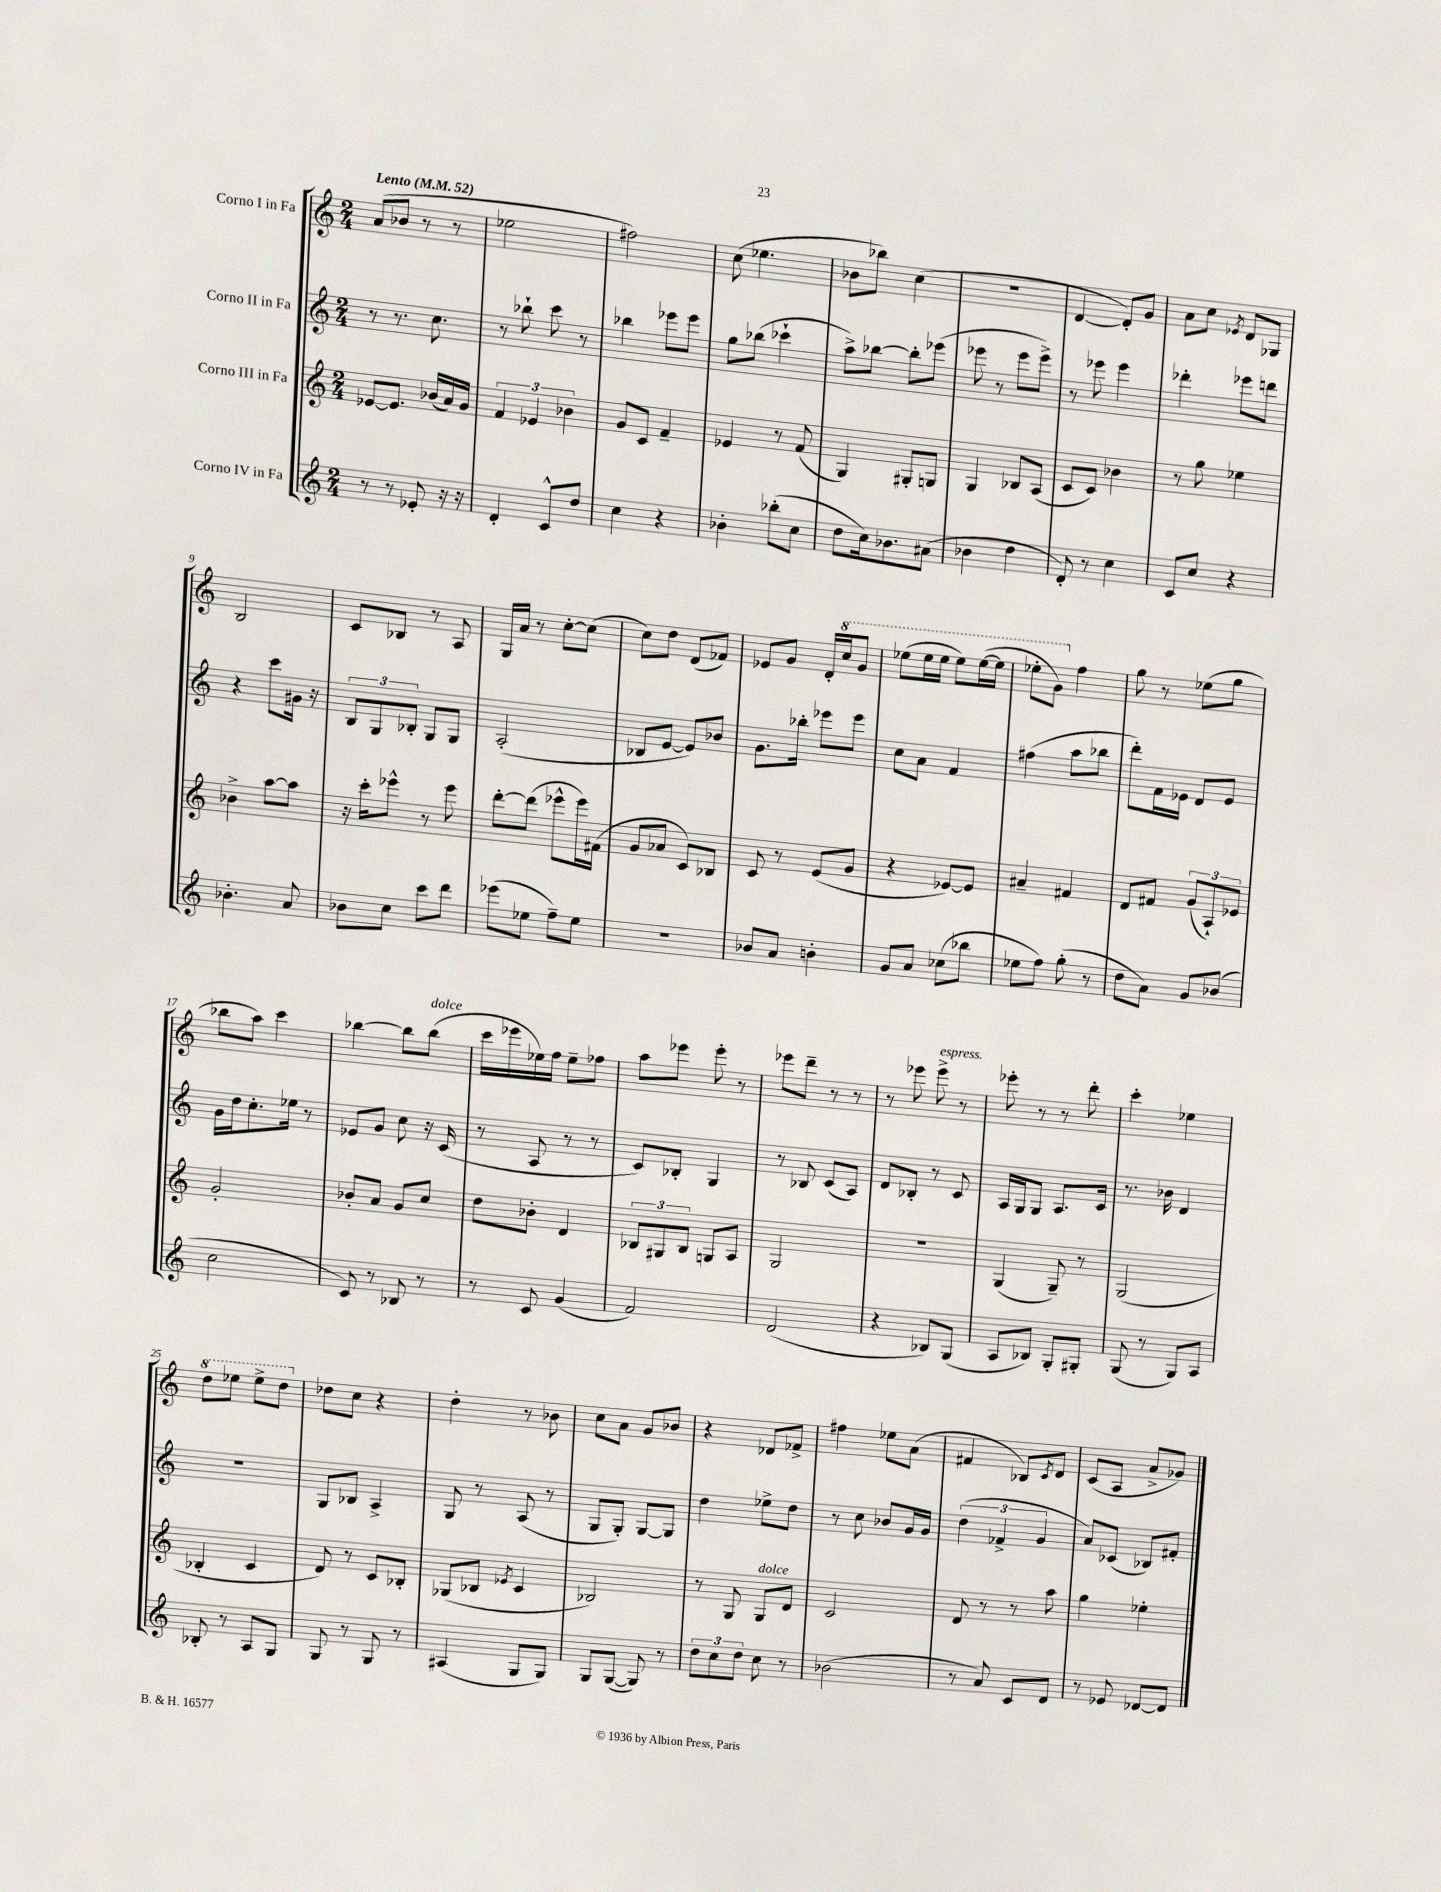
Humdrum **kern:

**kern	**kern	**kern	**kern
*part4	*part3	*part2	*part1
*staff4	*staff3	*staff2	*staff1
*I"Corno IV in Fa	*I"Corno III in Fa	*I"Corno II in Fa	*I"Corno I in Fa
*clefG2	*clefG2	*clefG2	*clefG2
*k[]	*k[]	*k[]	*k[]
*M2/4	*M2/4	*M2/4	*M2/4
*MM52	*MM52	*MM52	*MM52
=1	=1	=1	=1
!	!	!	!LO:TX:a:B:t=Lento
8r	[8e-X/L	8r	(8a/L
8r	8.e-/J]	8.r	8b-X/J
8e-X'/	.	.	8r
.	(16b-X/LL	8.cc\	.
16r	16a/)	.	8r
16r	16g/JJ	.	.
=2	=2	=2	=2
4d'/	6f/	8r	2ee-X\
.	.	8bb-X`\	.
.	6e-X/	.	.
8c^^/L	.	8ccc\	.
.	6b-X\	.	.
8dd/J	.	8r	.
=3	=3	=3	=3
4cc\	8g/L	4bb-X\	2ff#X\)
.	8c/J	.	.
4r	4f~/	8eee-X\L	.
.	.	8eee-\J	.
=4	=4	=4	=4
4b-X'\	4e-X/	8gg\L	(8cc\
.	.	(8bb-X\J	4.ee-X\
(8bb-X'\L	8r	4ccc-X`\	.
8cc\J	(8f/	.	.
=5	=5	=5	=5
8dd\L	4G/)	8aa^\L)	8b-X\L
16cc\k)	.	[8bb-X\J	8bb-X\J)
8.b-X\	.	.	.
.	8G#X'/L	8bb-'\L]	(4cc\
(8a#X\J	8Gn/J	(8eee-X\J	.
=6	=6	=6	=6
4b-X\	4G/	8eee-X\	2r
.	.	8r	.
4dd\	8B-X/L	8eee-\L	.
.	(8A/J	8eee-^\J)	.
=7	=7	=7	=7
8d'/)	8c/L	8r	[4d/
8r	8c/J)	8eee-X\	.
4cc\	4b-X\	4eee-\	8d'/L])
.	.	.	8g/J
=8	=8	=8	=8
8c/L	8r	4ddd-X'\	8a\L
8cc/J	8gg\	.	8cc\J
.	.	.	8qe-X/
4r	4ee-X\	8eee-X\L	8d/L
.	.	8dddn\J	8G-X/J
!!LO:LB:g=z
=9	=9	=9	=9
4.b-X'\	4b-X^\	4r	2B/
.	[8aa\L	8ccc\L	.
8a/	8aa\J]	16g#X\Jk	.
.	.	16r	.
=10	=10	=10	=10
8b-X\L	16r	12B/L	8c/L
.	16ccc'\KL	.	.
.	.	12G/	.
8cc\J	8eee-X^^\J	.	8B-X/J
.	.	12B-X'/J	.
8ccc\L	8r	8G/L	8r
8ddd\J	8eee-\	8G/J	8A/
=11	=11	=11	=11
(8eee-X\L	[8ddd'\L	(2A'/	16G/LL
.	.	.	16a/JJ
8ee-X\J	(8ddd\J]	.	8r
8ff~\L)	8eee-X^^\L	.	[8cc'\L
8ee-\J	16eee-\L)	.	(8cc\J]
.	(16f#X\JJ	.	.
=12	=12	=12	=12
2r	8g/L	8B-X/L	8cc\L)
.	8a-X/J	[8e/J	8dd\J
.	8c/L)	8e/L])	(8d/L
.	8B-X/J	8b-X/J	8f-X/J)
=13	=13	=13	=13
8b-X/L	8c/	8.g\L	8e-X/L
8a/J	8r	.	8g/J
.	.	16bb-X'\Jk	.
4bn'\	(8e/L	8eee-X\L	16d'/LL
*	*	*	*8va
.	.	.	16ccc/J
.	8g/J	8eee-\J	8gg/J
=14	=14	=14	=14
8g/L	4r	8cc\L	(8eee-X\L
8a/J	.	8a\J	16eee-\L
.	.	.	16eee-\JJ
(8cc-X\L	[8e-X/L)	4f/	8eee-\L)
8bb-X\J	8e-/J]	.	([16eee-\L
.	.	.	16eee-\JJ]
=15	=15	=15	=15
8ee-X\L	4a#X~/	(4ff#X\	8eee-X'\L
8ff\J)	.	.	8gg\J)
*	*	*	*X8va
(8gg'\	4f#X/	8aa\L	4ff\
8r	.	8bb-X\J	.
=16	=16	=16	=16
8dd\L	8d/L	8ddd'\L)	8gg\
8a\J)	8f#X/J	16f\L	8r
.	.	16e-X\JJ	.
8g/L	(12g/L	8d/L	(8ee-X\L
.	12A`/)	.	.
(8b-X/J	.	8e-/J	8gg\J
.	12e-X/J	.	.
!!LO:LB:g=z
=17	=17	=17	=17
2cc\	2g'/	16g\LL	8bb-X\L
.	.	16dd\J	.
.	.	8.cc'\	8aa\J)
.	.	.	4ccc\
.	.	16ee-X\Jk	.
.	.	8r	.
=18	=18	=18	=18
8c/)	8b-X'/L	8e-X/L	[4bb-X\
8r	8a/J	8g/J	.
8B-X/	8g/L	8cc\	8bb-\L]
!	!	!	!LO:TX:a:i:t=dolce
8r	8cc/J	16r	(8bb-\J
.	.	(16c/	.
=19	=19	=19	=19
8r	8dd\L	8r	16ccc\LL
.	.	.	16eee-X\
8c/	8b-X'\J	8A/	16ee-X\)
.	.	.	16ff\JJ
(4g/	4d/	8r	8ee-~\L
.	.	8r	8ff-X\J
=20	=20	=20	=20
2f/)	12B-X/L	8c/L)	8aa\L
.	12G#X/	.	.
.	.	8B-X'/J	8eee-X\J
.	12B-/J	.	.
.	8Gn/L	4G/	8eee-'\
.	8A/J	.	8r
=21	=21	=21	=21
(2d/	2G/	8r	8eee-X\L
.	.	8B-X/	8ddd~\J
.	.	(8c/L	8r
.	.	8A/J)	8r
=22	=22	=22	=22
4r	2r	8d/L	8r
.	.	8B-X'/J	8eee-X\
!	!	!	!LO:TX:a:i:t=espress.
8B-X/L)	.	8r	8eee-^\
(8G/J	.	8c/	8r
=23	=23	=23	=23
8A/L	(4G/	16A/LL	8eee-X'\
.	.	16G/J	.
8B-X/J)	.	8G/J	8r
8G'/L	8G~/)	8.A/L	8r
8G#X'/J	8r	.	8ddd'\
.	.	16c/Jk	.
=24	=24	=24	=24
(8G/	(2G/	8.r	4ccc'\
8r	.	.	.
.	.	16b-X\	.
8G/L)	.	4d/	4ee-X\
8A/J	.	.	.
!!LO:LB:g=z
=25	=25	=25	=25
*	*	*	*8va
8B-X'/	4B-X'/	2r	8ddd\L
8r	.	.	8eee-X\J
8A/L	4c/	.	8eee-^\L
8G/J	.	.	8ddd\J
=26	=26	=26	=26
*	*	*	*X8va
8G/	8d/)	8G/L	8dd-X\L
8r	8r	8B-X/J	8cc\J
8G/	8c/L	4A^/	4r
8r	8B-X'/J	.	.
=27	=27	=27	=27
(4A#X/	(8G-X/L	8G/	4dd'\
.	8B-X/J	8r	.
.	8qe-X/	.	.
8G/L	4c/	(8A/	8r
8G/J)	.	8r	8b-X\
=28	=28	=28	=28
8G/L	2B-X/)	8G/L	8cc\L
([8G/J	.	8G'/J)	8a\J
8G/])	.	[8G/L	8g/L
8r	.	8G/J]	8b-X/J
=29	=29	=29	=29
12dd\L	8r	4dd\	4r
12cc\	.	.	.
.	8G/	.	.
12dd\J	.	.	.
!	!LO:TX:a:i:t=dolce	!	!
8cc\	8G/L	8ee-X^\L	8d-X/L
8r	8d/J	8dd\J	8f-X^/J
=30	=30	=30	=30
(2b-X\	2c/	8r	4ff#X\
.	.	8cc\	.
.	.	8b-X/L	8ee-X\L
.	.	16g/L	(8a\J
.	.	16g/JJ	.
=31	=31	=31	=31
8r	8d/	(6dd\	4f#X/
8a/)	8r	.	.
.	.	6f-X^/	.
8c/L	8r	.	8B-X/L)
.	.	6g/	.
.	.	.	8qc/
8d/J	8aa\	.	8d/J
=32	=32	=32	=32
8r	4gg\	8a/L)	(8c/L
8e-X/	.	(8c-X/J	8A/J
[8d-X/L	4ee-X'\	8B-X/L)	8a^/L
8d-/J]	.	8f#X'/J	8g-X/J)
==	==	==	==
*-	*-	*-	*-
